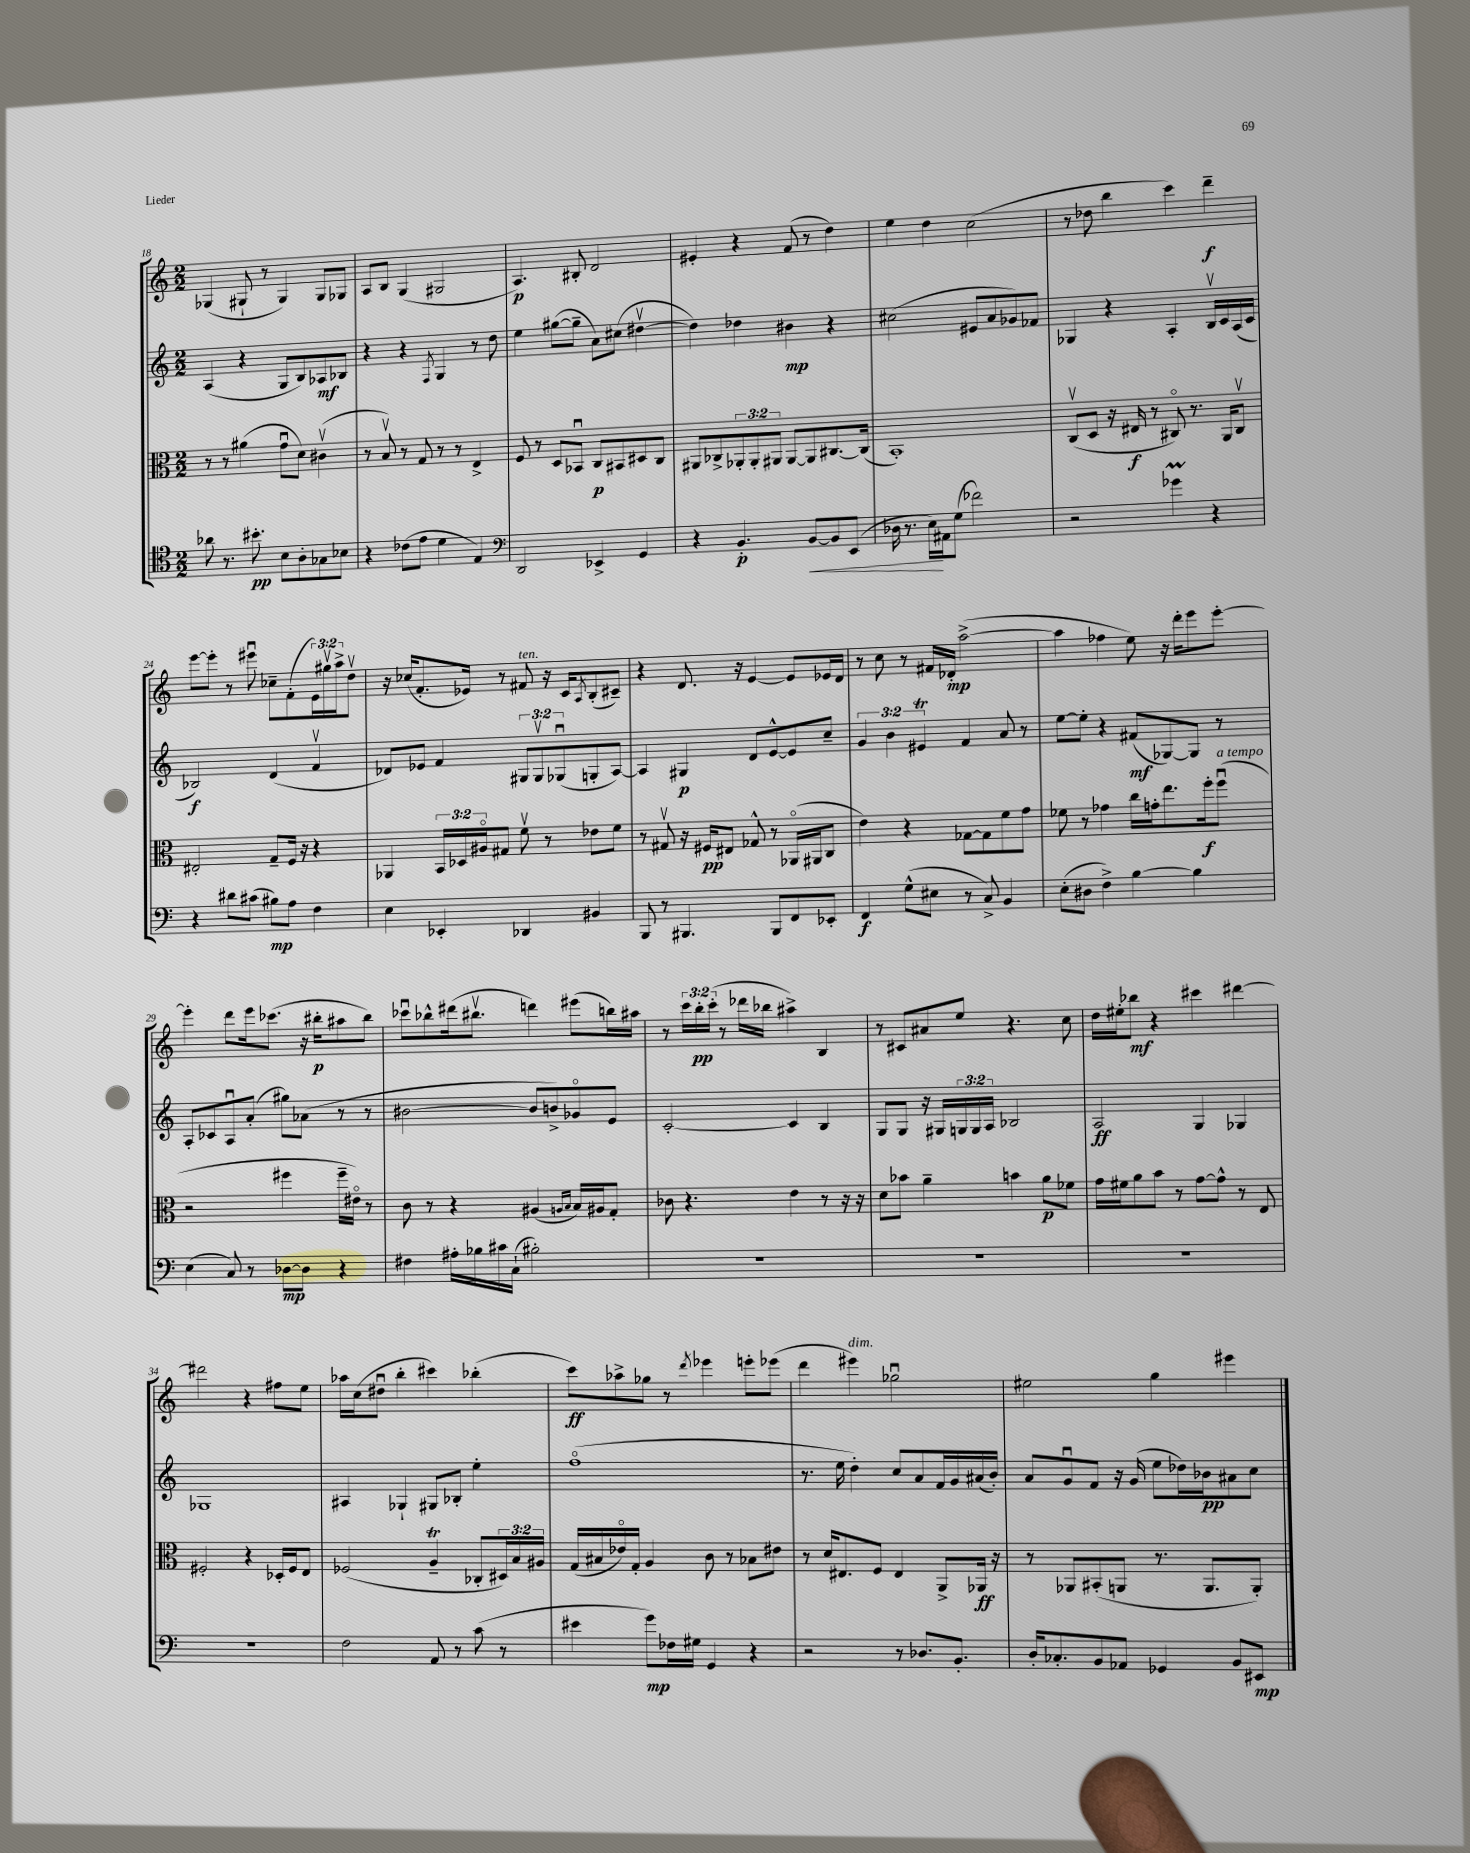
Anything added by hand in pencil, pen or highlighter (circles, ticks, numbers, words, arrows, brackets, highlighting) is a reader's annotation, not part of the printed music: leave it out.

**kern	**dynam	**kern	**dynam	**kern	**dynam	**kern	**dynam
*part4	*part4	*part3	*part3	*part2	*part2	*part1	*part1
*staff4	*staff4	*staff3	*staff3	*staff2	*staff2	*staff1	*staff1
*clefC4	*	*clefC3	*	*clefG2	*	*clefG2	*
*k[]	*	*k[]	*	*k[]	*	*k[]	*
*M2/2	*	*M2/2	*	*M2/2	*	*M2/2	*
=18	=18	=18	=18	=18	=18	=18	=18
8a-X\	.	8r	.	(4A/	.	(4G-X/	.
8.r	.	8r	.	.	.	.	.
.	.	(4a#X\	.	4r	.	8G#X`/	.
8.b#X'\	pp	.	.	.	.	.	.
.	.	.	.	.	.	8r	.
8B\L	.	8gu\L	.	8G/L	.	4G#/)	.
8A'\	.	8d\J)	.	8B/)	.	.	.
8G-X\	.	(4c#Xv\	.	8A-X/	mf	8G#/L	.
8B-X\J	.	.	.	8B-X/J	.	8G-X/J	.
=19	=19	=19	=19	=19	=19	=19	=19
4r	.	8r	.	4r	.	8A/L	.
.	.	8Bv/)	.	.	.	8B/J	.
(8c-X\L	.	8r	.	4r	.	(4G/	.
8e\J	.	8G/	.	.	.	.	.
.	.	.	.	8qF/	.	.	.
4d\	.	8r	.	4G/	.	2G#X/	.
.	.	8r	.	.	.	.	.
4E/)	.	4E^/	.	8r	.	.	.
.	.	.	.	8dd\	.	.	.
=20	=20	=20	=20	=20	=20	=20	=20
*clefF4	*	*	*	*	*	*	*
2DD/	.	8F/	.	4ee\	.	4.A/)	p
.	.	8r	.	.	.	.	.
.	.	8D/L	.	([8gg#X\L	.	.	.
.	.	8BB-Xu/J	.	8gg#~\J]	.	8B#X'/	.
4EE-X^/	.	8C/L	p	8a\L)	.	2d/	.
.	.	8BB#X/	.	(8cc#X\J	.	.	.
4GG/	.	8D#X/	.	[4dd#Xv\	.	.	.
.	.	8C/J	.	.	.	.	.
=21	=21	=21	=21	=21	=21	=21	=21
4r	.	8AA#X/L	.	4dd#\])	.	4e#X'/	.
.	.	8C-X^/	.	.	.	.	.
4.BB'/	p	12AA-X'/	.	4dd-X\	.	4r	.
.	.	12AA-'/	.	.	.	.	.
.	.	12AA#X/J	.	.	.	.	.
.	.	[8AA#/L	.	4b#X\	mp	(8f/	.
!	!LO:HP:b	!	!	!	!	!	!
[8BB/L	<	8AA#/]	.	.	.	8r	.
8BB/]	.	[8.C#X/	.	4r	.	4dd\)	.
(8EE/J	.	.	.	.	.	.	.
.	.	(16C#/Jk]	.	.	.	.	.
=22	=22	=22	=22	=22	=22	=22	=22
16D-X\	.	1BB')	.	(2cc#X\	.	4ee\	.
8.r	.	.	.	.	.	.	.
16E\LL)	.	.	.	.	.	4dd\	.
16AA#X\J	[	.	.	.	.	.	.
(8G\J	.	.	.	.	.	.	.
2f-X\)	.	.	.	8e#X/L	.	(2cc\	.
.	.	.	.	8a/	.	.	.
.	.	.	.	8g-X/)	.	.	.
.	.	.	.	8f-X/J	.	.	.
=23	=23	=23	=23	=23	=23	=23	=23
2r	.	(8Cv/L	.	4G-X/	.	8r	.
.	.	8D/J	.	.	.	8dd-X\	.
.	.	16r	.	4r	.	4bb\	.
.	.	16E#X/	f	.	.	.	.
.	.	8r	.	.	.	.	.
4g-XM\	.	8C#X/)	.	4A'/	.	4ccc\)	.
.	.	8.r	.	.	.	.	.
4r	.	.	.	16Bv/LL	.	4ddd~\	f
.	.	16AA/KL	.	16c/	.	.	.
.	.	8C#v/J	.	(16A/	.	.	.
.	.	.	.	16c/JJ	.	.	.
!!LO:LB:g=z
=24	=24	=24	=24	=24	=24	=24	=24
4r	.	2E#X'/	.	2B-X/)	f	[8eee\L	.
.	.	.	.	.	.	8eee'\J]	.
8d#X\L	.	.	.	.	.	8r	.
(8c#X\J	.	.	.	.	.	8eee#Xu\	.
8B#X\L)	mp	8G~/L	.	(4d/	.	8cc-X~\L	.
8A\J	.	16F/Jk	.	.	.	(8f'\	.
.	.	16r	.	.	.	.	.
4F\	.	4r	.	4fv/	.	24e\L)	.
.	.	.	.	.	.	24gg#Xv\	.
.	.	.	.	.	.	24aa^\J	.
.	.	.	.	.	.	8ddv\J	.
=25	=25	=25	=25	=25	=25	=25	=25
4E\	.	4AA-X/	.	8d-X/L)	.	16r	.
.	.	.	.	.	.	(16cc-X/KL	.
.	.	.	.	8e-X/J	.	8.f'/	.
4EE-X'/	.	24BB/LL	.	4f/	.	.	.
.	.	24D-X/	.	.	.	.	.
.	.	.	.	.	.	16e-X/Jk)	.
.	.	24A#X/J	.	.	.	.	.
.	.	8G#X/J	.	.	.	8r	.
!	!	!	!	!	!	!LO:TX:a:i:t=ten.	!
4DD-X/	.	8fv\	.	12G#X/L	.	8f#X/	.
.	.	.	.	12G#v/	.	.	.
.	.	8r	.	.	.	16r	.
.	.	.	.	(12G-Xu/	.	.	.
.	.	.	.	.	.	16c/KL	.
.	.	.	.	.	.	8qA/	.
4BB#X/	.	8e-X\L	.	8Gn'/	.	(8B'/	.
.	.	8f\J	.	[8A/J)	.	8c#X~/J)	.
=26	=26	=26	=26	=26	=26	=26	=26
8BBB/	.	8r	.	4A/]	.	4r	.
8r	.	8G#Xv/	.	.	.	.	.
4.BBB#X/	.	16r	.	4G#X/	p	8.d/	.
.	.	16F#X/KL	pp	.	.	.	.
.	.	8E#X/J	.	.	.	.	.
.	.	.	.	.	.	16r	.
.	.	8G-X^^/	.	8d/L	.	[4e/	.
8BBB#/L	.	8r	.	[8e^^/	.	.	.
8FF/	.	(16AA-X/LL	.	8e/]	.	8e/L]	.
.	.	16AA#X/J	.	.	.	.	.
8EE-X'/J	.	8C/J	.	8cc~/J	.	16e-X/L	.
.	.	.	.	.	.	16d/JJ	.
=27	=27	=27	=27	=27	=27	=27	=27
4FF/	f	4e\)	.	6g/	.	8r	.
.	.	.	.	.	.	8cc\	.
.	.	.	.	6b\	.	.	.
(8G^^\L	.	4r	.	.	.	8r	.
.	.	.	.	6e#Xt/	.	.	.
8E#X\J	.	.	.	.	.	16f#X/LL	.
.	.	.	.	.	.	16d-X'/JJ	mp
8r	.	[8G-X\L	.	4f/	.	([2aa^\	.
8C^/)	.	8G-\]	.	.	.	.	.
4BB/	.	8f\	.	8a/	.	.	.
.	.	8g\J	.	8r	.	.	.
=28	=28	=28	=28	=28	=28	=28	=28
(8E'\L	.	8f-X\	.	[8ee\L	.	4aa\]	.
8D#X\J	.	8r	.	8ee'\J]	.	.	.
4F^\)	.	4g-X\	.	4r	.	4ff-X\	.
[4B\	.	16cc\LL	.	(8f#X/L	mf	8ee\)	.
.	.	16gn'\J	.	.	.	.	.
.	.	8.ee\	.	[8G-X/)	.	16r	.
.	.	.	.	.	.	16ddd'\KL	.
4B\]	.	.	.	8G-/J]	.	8eee\	.
.	.	16ff'\k	f	.	.	.	.
!	!	!LO:TX:a:i:t=a tempo	!	!	!	!	!
.	.	(8ffu\J	.	8r	.	[8eee'\J	.
!!LO:LB:g=z
=29	=29	=29	=29	=29	=29	=29	=29
(4E\	.	2r	.	8A'/L	.	4eee'\]	.
.	.	.	.	8c-X/	.	.	.
8C/)	.	.	.	8Au/	.	8ddd\L	.
8r	.	.	.	(8a'/J	.	16eee\k	.
.	.	.	.	.	.	(8.ccc-X\J	.
[8D-X\L	mp	4ff#X\	.	8gg#X\L)	.	.	.
8D-\J]	.	.	.	(8a-X\J	.	16r	.
.	.	.	.	.	.	16bb#X'\KL	p
4r	.	16ff#~\LL	.	8r	.	8aa#X\	.
.	.	16e#X\JJ)	.	.	.	.	.
.	.	8r	.	8r	.	8bb#\J)	.
=30	=30	=30	=30	=30	=30	=30	=30
4F#X\	.	8c\	.	[2b#X\	.	8ccc-Xu\L	.
.	.	8r	.	.	.	8bb-X^^\	.
16A#X'\LL	.	4r	.	.	.	(16ddd#X\k	.
16B-X\	.	.	.	.	.	8.bb#Xv\J	.
16c#X\	.	.	.	.	.	.	.
(16C`\JJ	.	.	.	.	.	.	.
2B#X'\)	.	(4A#X/	.	8b#/L]	.	4dddn\)	.
.	.	.	.	8bn^/)	.	.	.
.	.	16qqAn/LL	.	.	.	.	.
.	.	16qqB/JJ	.	.	.	.	.
.	.	16B/LL)	.	8g-X/	.	(8eee#X\L	.
.	.	16A#X/J	.	.	.	.	.
.	.	8G'/J	.	8e/J	.	16bbn\L)	.
.	.	.	.	.	.	16aa#X\JJ	.
=31	=31	=31	=31	=31	=31	=31	=31
1r	.	8c-X\	.	[2c'/	.	8r	.
.	.	4.r	.	.	.	24ccc\LL	.
.	.	.	.	.	.	24bb'\	pp
.	.	.	.	.	.	(24ccc'\JJ	.
.	.	.	.	.	.	8r	.
.	.	.	.	.	.	16ddd-X\LL	.
.	.	.	.	.	.	16bb-X\JJ	.
.	.	4e\	.	4c/]	.	4aa#X^\)	.
.	.	8r	.	4B/	.	4B/	.
.	.	16r	.	.	.	.	.
.	.	16r	.	.	.	.	.
=32	=32	=32	=32	=32	=32	=32	=32
1r	.	8d\L	.	8G/L	.	8r	.
.	.	8b-X\J	.	8G/J	.	8c#X/L	.
.	.	4a~\	.	16r	.	8a#X/	.
.	.	.	.	16G#X/LL	.	.	.
.	.	.	.	24Gn/	.	8ee/J	.
.	.	.	.	24G/	.	.	.
.	.	.	.	24A/JJ	.	.	.
.	.	4bn\	.	2B-X/	.	4.r	.
.	.	8a\L	p	.	.	.	.
.	.	8f-X\J	.	.	.	8cc\	.
=33	=33	=33	=33	=33	=33	=33	=33
1r	.	16g\LL	.	2A/	ff	16dd\LL	.
.	.	16f#X\J	.	.	.	16ee#X'\J	.
.	.	8a\	.	.	.	8bb-X\J	mf
.	.	8b\J	.	.	.	4r	.
.	.	8r	.	.	.	.	.
.	.	[8g\L	.	4G/	.	4ccc#X\	.
.	.	8g^^\J]	.	.	.	.	.
.	.	8r	.	4G-X/	.	[4ddd#X\	.
.	.	8E/	.	.	.	.	.
!!LO:LB:g=z
=34	=34	=34	=34	=34	=34	=34	=34
1r	.	2F#X'/	.	1G-X	.	2ddd#X\]	.
.	.	4r	.	.	.	4r	.
.	.	16D-X'/LL	.	.	.	8ff#X\L	.
.	.	16F#/J	.	.	.	.	.
.	.	8E/J	.	.	.	8ee\J	.
=35	=35	=35	=35	=35	=35	=35	=35
2F\	.	(2F-X/	.	4A#X/	.	16aa-X\LL	.
.	.	.	.	.	.	(16cc\J	.
.	.	.	.	.	.	8dd#Xu\J	.
.	.	.	.	4G-X`/	.	4bb'\	.
8AA/	.	4AT~/	.	8G#X/L	.	4ccc#X\)	.
8r	.	.	.	8B-X'/J	.	.	.
(8c\	.	8C-X'/L	.	4ee'\	.	(4bb-X'\	.
8r	.	24D#X/L)	.	.	.	.	.
.	.	24B/	.	.	.	.	.
.	.	24A#X/JJ	.	.	.	.	.
=36	=36	=36	=36	=36	=36	=36	=36
4e#X\	.	(16G/LL	.	(1ff	.	8ccc\L)	ff
.	.	16B#X/	.	.	.	.	.
.	.	16e-X/)	.	.	.	8aa-X^\	.
.	.	16G'/JJ	.	.	.	.	.
8g\L)	mp	4A/	.	.	.	8gg-X\J	.
16F-X\L	.	.	.	.	.	8r	.
16G#X\JJ	.	.	.	.	.	.	.
.	.	.	.	.	.	8qddd/	.
4GG/	.	8c\	.	.	.	4eee-X\	.
.	.	8r	.	.	.	.	.
4r	.	8B-X\L	.	.	.	8eeen'\L	.
.	.	8e#X\J	.	.	.	(8eee-X\J	.
=37	=37	=37	=37	=37	=37	=37	=37
2r	.	8r	.	8.r	.	4ddd\	.
.	.	16d/KL	.	.	.	.	.
.	.	8.E#X/	.	16ee\	.	.	.
!	!	!	!	!	!	!LO:TX:a:i:t=dim.	!
.	.	.	.	4dd'\)	.	4eee#X\)	.
.	.	8F/J	.	.	.	.	.
8r	.	4E#/	.	8cc/L	.	2gg-Xu\	.
8.D-X/L	.	.	.	8a/	.	.	.
.	.	8AA^/L	.	16f/L	.	.	.
8.BB'/J	.	.	.	16g/	.	.	.
.	.	16AA-X/Jk	ff	(16a#X/	.	.	.
.	.	16r	.	16b'/JJ)	.	.	.
=38	=38	=38	=38	=38	=38	=38	=38
16D'/KL	.	8r	.	8a/L	.	2ee#X\	.
8.C-X'/	.	.	.	.	.	.	.
.	.	8AA-X/L	.	8gu/	.	.	.
8BB/	.	(8BB#X'/	.	8f/J	.	.	.
8AA-X/J	.	8AAn/J	.	16r	.	.	.
.	.	.	.	(16g/	.	.	.
4GG-X/	.	8.r	.	8ee\L	.	4gg\	.
.	.	.	.	16dd-X\L)	.	.	.
.	.	8.AA/L	.	16b-X\J	pp	.	.
8BB/L	.	.	.	8a#X\	.	4eee#X\	.
8EE#X/J	mp	8AA'/J)	.	8cc\J	.	.	.
==	==	==	==	==	==	==	==
*-	*-	*-	*-	*-	*-	*-	*-
